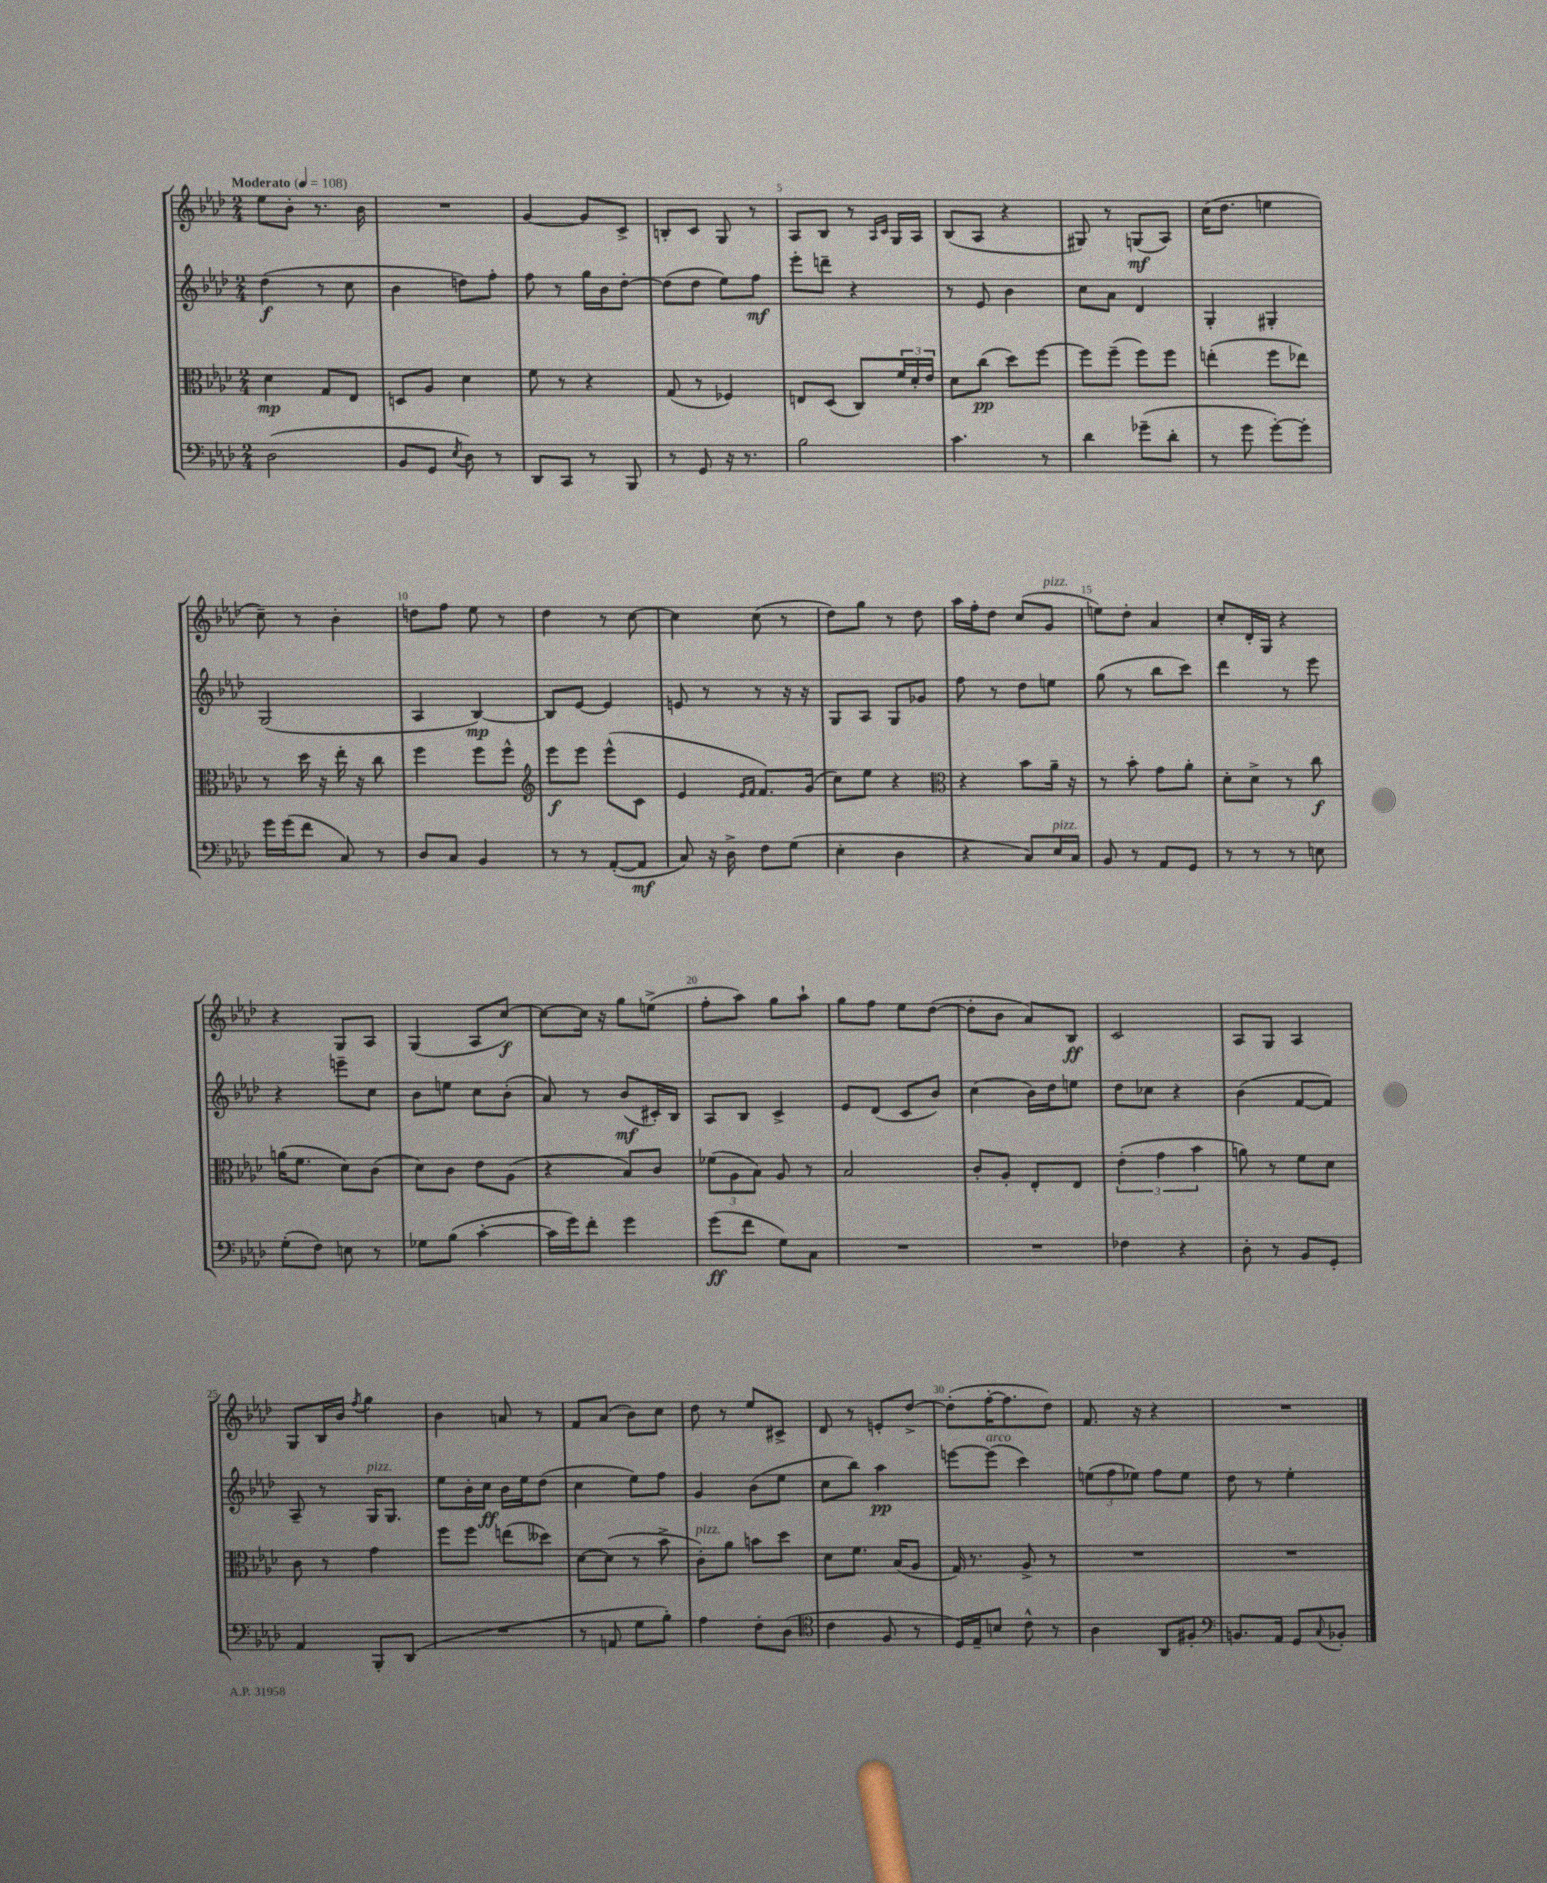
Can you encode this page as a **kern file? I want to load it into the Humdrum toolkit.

**kern	**kern	**kern	**kern
*staff4	*staff3	*staff2	*staff1
*clefF4	*clefC3	*clefG2	*clefG2
*k[b-e-a-d-]	*k[b-e-a-d-]	*k[b-e-a-d-]	*k[b-e-a-d-]
*M2/4	*M2/4	*M2/4	*M2/4
*MM108	*MM108	*MM108	*MM108
(2D-	4d-	(4dd-	8ee-
.	.	.	8b-'
.	8G	8r	8.r
.	8E-	8cc	.
.	.	.	16b-
=	=	=	=
8BB-	8D	4b-	2r
8GG	8A-	.	.
8qE-	.	.	.
8D-)	4d-	8dd)	.
8r	.	8ff'	.
=	=	=	=
8DD-	8f	8ff	[4g
8CC	8r	8r	.
8r	4r	16gg	8g]
.	.	16b-	.
8BBB-	.	[8dd-'	8c^
=	=	=	=
8r	(8G	(8dd-]	8B'
8GG	8r	8dd-	8c
16r	4F-)	8ee-)	8G
8.r	.	.	.
.	.	8ff	8r
=	=	=	=
2B-	8E	8eee-'	8A-
.	(8D-	8ddd~	8B-
.	8C)	4r	8r
.	.	.	16qqA-
.	.	.	16qqc
.	24f	.	16G
.	24d-'	.	.
.	.	.	16A-
.	24e-	.	.
=	=	=	=
4.c	8d-	8r	(8B-
.	(8cc	8e-	8A-
.	8dd-)	4b-	4r
8r	[8ff	.	.
=	=	=	=
4d-	8ff]	8cc	8G#)
.	(8ff~	8a-	8r
(8g-~	8ff)	4d-	(8G
8d-'	8ff	.	8A-)
=	=	=	=
8r	(4ee'	4G'	(16cc
.	.	.	8.dd-
8g	.	.	.
[8g')	8ff	4G#'	4ee
8g']	8ee-)	.	.
=	=	=	=
16g	8r	(2G	8cc~)
(16g	.	.	.
8f	16dd-	.	8r
.	16r	.	.
8C)	16ee-'	.	4b-'
.	16r	.	.
8r	8cc	.	.
=	=	=	=
8D-	4ff	4A-	8dd
8C	.	.	8ff
4BB-	8ff	[4B-)	8ee-
.	8ff^^	.	8r
=	=	=	=
*	*clefG2	*	*
8r	8eee-	8B-]	4dd-
8r	8eee-	[8e-	.
([8AA-'	(8eee-^^	4e-]	8r
8AA-]	8c	.	[8cc
=	=	=	=
8C)	4e-	8e	4cc]
16r	.	8r	.
16D-^	.	.	.
.	16qqe-	.	.
.	16qqf	.	.
8F	8.f)	8r	(8cc
(8G	.	16r	8r
.	(16g	16r	.
=	=	=	=
4E-'	8cc)	8G	8dd-)
.	8ee-	8A-	8gg
4D-	4r	8G	8r
.	.	8g-	8dd-
=	=	=	=
*	*clefC3	*	*
4r	4r	8ff	16aa-
.	.	.	16ff'
.	.	8r	8dd-
8C)	8b-	8dd-	(8cc
16E-	16a-~	8ee	8g
16C	16r	.	.
=	=	=	=
8BB-	8r	(8gg	8ee)
8r	8b-'	8r	8dd-'
8AA-	8g	8bb-	4a-
8GG	8a-'	8ccc)	.
=	=	=	=
8r	8d-'	4ddd-	8cc'
8r	8d-^	.	16d-'
.	.	.	16G
8r	8r	8r	4r
8E	8cc	8eee-	.
=	=	=	=
(8G'	(16a	4r	4r
.	8.f	.	.
8F)	.	.	.
8E	8d-)	8eee~	8G
8r	(8c	8cc	8A-
=	=	=	=
8G-	8d-)	8b-	(4G
(8B-	8c	8ee	.
[4c'	8e-	8cc	8A-
.	(8A-	(8b-'	[8cc)
=	=	=	=
16c]	4r	8a-)	8cc_
16g)	.	.	.
8f'	.	8r	16cc]
.	.	.	16r
4g	8B-)	(8b-	8gg
.	8c	16c#')	(8ee^
.	.	16B-	.
=	=	=	=
(8g	(12f-	8A-	8ff'
.	12A-	.	.
8f	.	8B-	8aa-)
.	12B-)	.	.
8G)	8A-	4c^	8gg
8C	8r	.	8aa-`
=	=	=	=
2r	2B-	8e-	8gg
.	.	(8d-	8ff
.	.	8c	8ee-
.	.	8b-)	([8dd-
=	=	=	=
2r	8c'	(4cc	8dd-']
.	8A-'	.	8b-
.	8E-'	16b-)	8a-)
.	.	16dd-	.
.	8E-	8ee	8B-
=	=	=	=
4F-	(6e-'	8dd-	2c
.	.	8cc-	.
.	6g	.	.
4r	.	4r	.
.	6b-	.	.
=	=	=	=
8D-'	8a)	(4b-	8A-
8r	8r	.	8G
8BB-	8f	[8f	4A-
8GG'	8d-	8f])	.
=	=	=	=
4AA-	8c	8A-~	8G
.	8r	8r	16B-
.	.	.	16b-
.	.	.	8qff
8BBB-'	4g	16G	4gg
.	.	8.G	.
(8DD-	.	.	.
=	=	=	=
2r	8ff	8ee-	4b-
.	8ff	16b-'	.
.	.	16cc	.
.	(8ee	16b-	8a
.	.	16ee-	.
.	8dd--)	(8dd-	8r
=	=	=	=
8r	[8d-	4cc	8f
8AA	(8d-]	.	(8a-
8G	8r	8ee-)	8b-)
8B-')	8b-^	8ff	8cc
=	=	=	=
4A-	8c')	4g	8dd-
.	8a-	.	8r
8F'	8b	(8b-	8ee-
(8D-	8dd-	8ee-	8c#^
=	=	=	=
*clefC4	*	*	*
4c	8d-	8cc	8d-
.	8.f	8bb-)	8r
8F	.	4aa-	8e'
.	(16B-	.	.
8r	8A-	.	[8dd-^
=	=	=	=
16D-)	16G)	[8eee	(8dd-']
16E-~	8.r	.	.
8B	.	(8eee]	[16ff'
.	.	.	8.ff]
8c^^	8A-^	4ccc)	.
8r	8r	.	8dd-)
=	=	=	=
4A-	2r	(12ee	8.f
.	.	12ff	.
.	.	12ee-)	.
.	.	.	16r
8AA-	.	8ff	4r
8F#'	.	8ee-	.
=	=	=	=
*clefF4	*	*	*
8.BB	2r	8dd-	2r
.	.	8r	.
16AA-	.	.	.
8GG	.	4ee-'	.
8qqC	.	.	.
8BB-'	.	.	.
==	==	==	==
*-	*-	*-	*-
